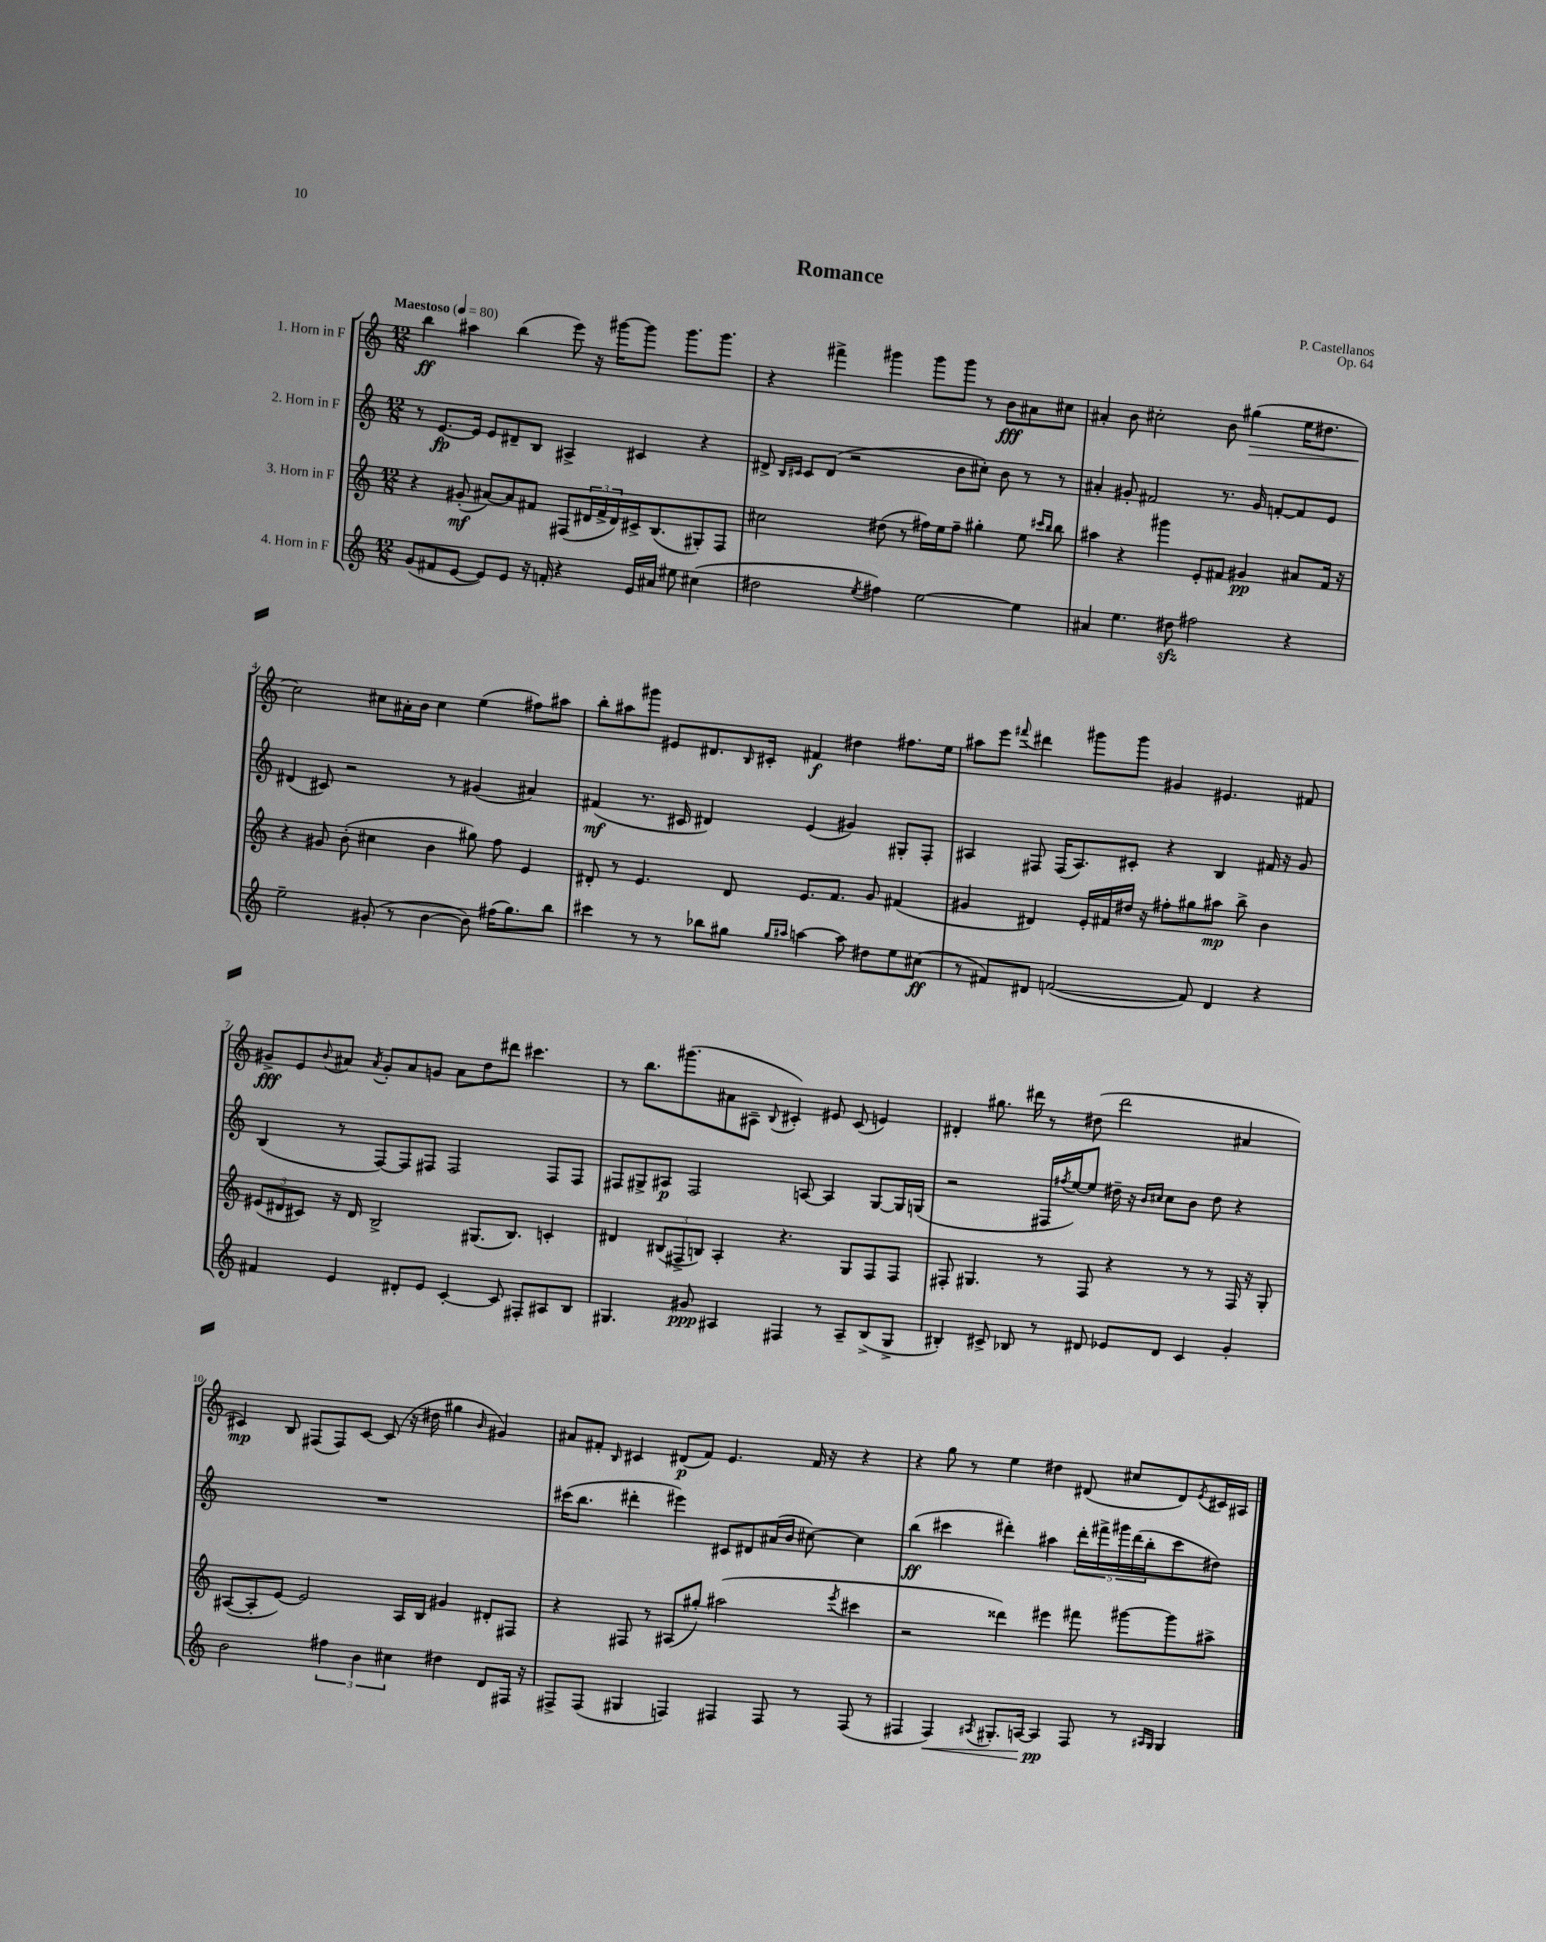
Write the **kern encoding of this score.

**kern	**dynam	**kern	**dynam	**kern	**dynam	**kern	**dynam
*part4	*part4	*part3	*part3	*part2	*part2	*part1	*part1
*staff4	*staff4	*staff3	*staff3	*staff2	*staff2	*staff1	*staff1
*I"4. Horn in F	*	*I"3. Horn in F	*	*I"2. Horn in F	*	*I"1. Horn in F	*
*clefG2	*	*clefG2	*	*clefG2	*	*clefG2	*
*k[]	*	*k[]	*	*k[]	*	*k[]	*
*M12/8	*	*M12/8	*	*M12/8	*	*M12/8	*
*MM80	*	*MM80	*	*MM80	*	*MM80	*
=1	=1	=1	=1	=1	=1	=1	=1
!	!	!	!	!	!	!LO:TX:a:B:t=Maestoso	!
(8g/L	.	4r	.	8r	.	4bb\	ff
8f#X/	.	.	.	[8.e/L	fp	.	.
[8e/J	.	(8g#X'/	mf	.	.	4aa#X\	.
.	.	.	.	16e/Jk]	.	.	.
8e/L])	.	[8a#X/L)	.	8e/L	.	.	.
8e/J	.	8a#/]	.	8d#X~/	.	(4bb\	.
16r	.	8f#X/J	.	8B/J	.	.	.
16fn'/	.	.	.	.	.	.	.
4r	.	(8F#X/L	.	4A#X^/	.	8eee\)	.
.	.	24d#X/L	.	.	.	16r	.
.	.	24f#^/	.	.	.	.	.
.	.	.	.	.	.	[16ggg#X\KL	.
.	.	24d#/)	.	.	.	.	.
16e/LL	.	16c#X^/J	.	4c#X/	.	8ggg#\J]	.
16a#X/JJ	.	(8.B/	.	.	.	.	.
8ee#X\	.	.	.	.	.	8.ggg#\L	.
(4cc#X\	.	8G#X'/)	.	4r	.	.	.
.	.	.	.	.	.	8.ggg#\J	.
.	.	8F#/J	.	.	.	.	.
=2	=2	=2	=2	=2	=2	=2	=2
2dd#X\	.	2cc#X\	.	8d#X^/	.	4r	.
.	.	.	.	16qqB/LL	.	.	.
.	.	.	.	16qqc#X/JJ	.	.	.
.	.	.	.	8c#/L	.	.	.
.	.	.	.	(8d#/J	.	4fff#X^\	.
.	.	.	.	2r	.	.	.
8qee/	.	.	.	.	.	.	.
4ff#X\)	.	(8dd#X\	.	.	.	4ggg#X\	.
.	.	8r	.	.	.	.	.
[2ee\	.	16ff#X\LL)	.	.	.	8ggg#\L	.
.	.	16ee\J	.	.	.	.	.
.	.	8ff#~\J	.	8b\L	.	8ggg#\J	.
.	.	4gg#X'\	.	8cc#X'\J)	.	8r	.
.	.	.	.	8b\	.	8b\L	fff
4ee\]	.	8ee\	.	8r	.	8a#X\	.
.	.	16qqccc#X/LL	.	.	.	.	.
.	.	16qqbb/JJ	.	.	.	.	.
.	.	8bb\	.	8r	.	8cc#X\J	.
=3	=3	=3	=3	=3	=3	=3	=3
4a#X/	.	4aa#X\	.	4a#X'/	.	4a#X'/	.
4.ee\	.	4r	.	8g#X'/	.	8b\	.
.	.	.	.	2f#X/	.	2cc#X'\	.
.	.	4ggg#X\	.	.	.	.	.
8dd#Xzz\	.	.	.	.	.	.	.
2ff#X\	.	8e'/L	.	.	.	.	.
.	.	8f#X/J	.	8.r	.	8b\	.
!	!	!	!	!	!	!	!LO:HP:b
.	.	4g#X/	pp	.	.	(4gg#X\	>
.	.	.	.	16g#/	.	.	.
.	.	.	.	[8fn'/L	.	.	.
4r	.	8a#X/L	.	8f/]	.	16ee\KL	.
.	.	.	.	.	.	8.dd#X\J	.
.	.	16f#/Jk	.	8e/J	.	.	.
.	.	16r	.	.	.	.	.
!!LO:LB:g=z
=4	=4	=4	=4	=4	=4	=4	=4
2ee~\	.	4r	.	(4d#X/	.	2cc\)	.
.	.	8g#X/	.	8c#X/)	.	.	.
.	.	(8b'\	.	2r	.	.	.
(8g#X'/	.	4cc#X\	.	.	.	8cc#X\L	]
8r	.	.	.	.	.	16a#X'\L	.
.	.	.	.	.	.	16b\JJ	.
[4b\	.	4b\	.	.	.	4cc#\	.
.	.	.	.	8r	.	.	.
8b\])	.	8gg#X\)	.	(4g#X/	.	(4ee\	.
(16ff#X\KL	.	8ff\	.	.	.	.	.
8.gg\)	.	.	.	.	.	.	.
.	.	4e/	.	4a#X/)	.	8ff#X\L)	.
8bb\J	.	.	.	.	.	8aa#X\J	.
=5	=5	=5	=5	=5	=5	=5	=5
4ccc#X\	.	8d#X'/	.	(4f#X/	mf	8bb'\L	.
.	.	8r	.	.	.	8aa#X\	.
8r	.	4.e/	.	8.r	.	8ggg#X\J	.
8r	.	.	.	.	.	8e#X/L	.
.	.	.	.	16c#X/	.	.	.
8bb-X\L	.	.	.	4d#X/)	.	8.d#X/	.
8gg#X\J	.	8d#/	.	.	.	.	.
.	.	.	.	.	.	16qqB/	.
.	.	.	.	.	.	16c#X'/Jk	.
16qqgg#/LL	.	.	.	.	.	.	.
16qqaa#X/JJ	.	.	.	.	.	.	.
[4aan\	.	8.e/L	.	(4e/	.	4f#X/	f
.	.	8.f/J	.	.	.	.	.
8aa\]	.	.	.	4g#X/)	.	4dd#X\	.
8dd#X\L	.	8g/	.	.	.	.	.
8ee\	.	(4f#X/	.	8G#X'/L	.	8.ff#X\L	.
(8cc#X\J	ff	.	.	8F'/J	.	.	.
.	.	.	.	.	.	16ee\Jk	.
=6	=6	=6	=6	=6	=6	=6	=6
8r	.	4g#X/	.	4A#X/	.	8aa#X\L	.
8f#X/L)	.	.	.	.	.	8eee\J	.
.	.	.	.	.	.	8qqfff#X/	.
8d#X/J	.	4d#X/)	.	8F#X/	.	4ddd#X\	.
([2fn/	.	.	.	(16F#/KL	.	.	.
.	.	.	.	8.A#/)	.	.	.
.	.	16e'/LL	.	.	.	8ggg#X\L	.
.	.	16f#X/	.	.	.	.	.
.	.	16dd#X/JJ	.	8c#X'/J	.	8ggg#\J	.
.	.	16r	.	.	.	.	.
.	.	8ff#X'\L	.	4r	.	4g#X/	.
8f/])	.	8gg#X\	.	.	.	.	.
4d#/	.	8aa#X\J	mp	4B/	.	4.e#X/	.
.	.	8bb^\	.	.	.	.	.
4r	.	4b\	.	16f#X/	.	.	.
.	.	.	.	16r	.	.	.
.	.	.	.	8g/	.	8f#X/	.
!!LO:LB:g=z
=7	=7	=7	=7	=7	=7	=7	=7
4f#X/	.	(12e#X/L	.	(4B/	.	8g#X^/L	fff
.	.	12d#X/	.	.	.	.	.
.	.	.	.	.	.	8e/	.
.	.	12c#X/J)	.	.	.	.	.
.	.	.	.	.	.	8qqb/	.
4e/	.	16r	.	8r	.	8a#X/J	.
.	.	16d#/	.	.	.	.	.
.	.	.	.	.	.	8qa#/	.
.	.	2B^/	.	[8F/L)	.	8g#'/L	.
8d#X'/L	.	.	.	8F/]	.	8a#/	.
8e/J	.	.	.	8F#X/J	.	8gn/J	.
[4c'/	.	.	.	2F#/	.	8a#\L	.
.	.	(8.G#X/L	.	.	.	8dd\	.
8c/]	.	.	.	.	.	8ddd#X\J	.
.	.	8.B/J)	.	.	.	.	.
8F#X'/L	.	.	.	.	.	4.ccc#X\	.
8A#X/	.	4cn'/	.	8F#/L	.	.	.
8B/J	.	.	.	8F#/J	.	.	.
=8	=8	=8	=8	=8	=8	=8	=8
4.G#X/	.	4d#X/	.	8F#X/L	.	8r	.
.	.	.	.	8G#X^/	.	8.bb\L	.
.	.	(12B#X/L	.	8A#X/J	p	.	.
.	.	.	.	.	.	(8.ggg#X\	.
.	.	12F#X^/	.	.	.	.	.
8g#X/	ppp	.	.	2F#/	.	.	.
.	.	12Bn/J)	.	.	.	.	.
4A#X/	.	4A'/	.	.	.	8a#X\	.
.	.	.	.	.	.	8A#X~\J	.
.	.	.	.	.	.	8qqB/	.
4F#X/	.	4.r	.	.	.	4c#X'/)	.
.	.	.	.	[8An/	.	.	.
8r	.	.	.	4A/]	.	8e#X/	.
8A#~/L	.	8G/L	.	.	.	(8c#/	.
(8B^/	.	8F#/	.	[8G#/L	.	4en/)	.
8G#^/J	.	8F#/J	.	16G#/L]	.	.	.
.	.	.	.	(16Gn/JJ	.	.	.
=9	=9	=9	=9	=9	=9	=9	=9
4B#X'/)	.	8F#X'/	.	2r	.	4d#X'/	.
.	.	4.G#X/	.	.	.	.	.
8c#X^/	.	.	.	.	.	8.gg#X\	.
8B-X/	.	.	.	.	.	.	.
.	.	.	.	.	.	16ddd#X\	.
8r	.	8r	.	16F#X/LL	.	8r	.
.	.	.	.	8qff#X/	.	.	.
.	.	.	.	[16ee/J)	.	.	.
8d#X/	.	8F#/	.	8ee/J]	.	(8dd#X\	.
8e-X/L	.	4r	.	16dd#X~\	.	2ddd#\	.
.	.	.	.	16r	.	.	.
.	.	.	.	16qqb/LL	.	.	.
.	.	.	.	16qqcc#X/JJ	.	.	.
8d#/J	.	.	.	8cc#\L	.	.	.
4c#/	.	8r	.	8b\J	.	.	.
.	.	8r	.	8dd#\	.	.	.
4g'/	.	16F#/	.	4r	.	4a#X/	.
.	.	16r	.	.	.	.	.
.	.	8G#'/	.	.	.	.	.
!!LO:LB:g=z
=10	=10	=10	=10	=10	=10	=10	=10
2b\	.	([8A#X/L	.	1.r	.	4c#X/)	mp
.	.	8A#'/]	.	.	.	.	.
.	.	[8e/J)	.	.	.	8B/	.
.	.	2e/]	.	.	.	(8F#X/L	.
6ff#X\	.	.	.	.	.	8F#/)	.
.	.	.	.	.	.	[8c#/J	.
6b\	.	.	.	.	.	.	.
.	.	.	.	.	.	(8c#/]	.
6cc#X\	.	.	.	.	.	.	.
.	.	16A#/LL	.	.	.	16r	.
.	.	16B/JJ	.	.	.	16dd#X\	.
4dd#X\	.	4g#X/	.	.	.	4gg#X\	.
.	.	.	.	.	.	16qqb/	.
8d/L	.	8d#X'/L	.	.	.	4g#X/)	.
16F#X/Jk	.	8F#X/J	.	.	.	.	.
16r	.	.	.	.	.	.	.
=11	=11	=11	=11	=11	=11	=11	=11
8F#X^/L	.	4r	.	(16ccc#X\KL	.	8a#X/L	.
.	.	.	.	8.bb\J	.	.	.
(8F#/J	.	.	.	.	.	8f#X'/J	.
.	.	.	.	.	.	16qqB/	.
4G#X/	.	8F#X/	.	4ddd#X'\	.	4c#X/	.
.	.	8r	.	.	.	.	.
4Fn/)	.	(8A#X/L	.	4eee#X\)	.	(8d#X/L	p
.	.	8gg#X'/J)	.	.	.	8f#/J)	.
4F#X/	.	(2aa#X\	.	8c#X/L	.	4.e/	.
.	.	.	.	8d#X/	.	.	.
8F#/	.	.	.	(16a#X/L	.	.	.
.	.	.	.	16b/JJ	.	.	.
8r	.	.	.	[8cc#X\)	.	16f#/	.
.	.	.	.	.	.	16r	.
.	.	8qeee/	.	.	.	.	.
(8F#/	.	4ccc#X\	.	4cc#\]	.	4r	.
8r	.	.	.	.	.	.	.
=12	=12	=12	=12	=12	=12	=12	=12
4F#X/	.	2r	.	(4bb\	ff	4r	.
!	!LO:HP:b	!	!	!	!	!	!
4F#/)	<	.	.	4ccc#X\	.	8gg\	.
.	.	.	.	.	.	8r	.
8qA#X/	.	.	.	.	.	.	.
8.G#X'/L	.	4ddd##X\)	.	4ddd#X'\)	.	4ee\	.
[16An/Jk	.	.	.	.	.	.	.
4A/]	pp	4eee#X\	.	4aa#X\	.	4dd#X\	.
8F#/	[	8fff#X\	.	20ddd#'\LL	.	(8d#X/	.
.	.	.	.	20fff#X^\	.	.	.
.	.	.	.	20ggg#X\	.	.	.
8r	.	[8ggg#X\L	.	.	.	8cc#X/L	.
.	.	.	.	(20ddd#\	.	.	.
.	.	.	.	20bb'\J	.	.	.
16qqA#X/LL	.	.	.	.	.	.	.
16qqG#/JJ	.	.	.	.	.	.	.
4G#/	.	8ggg#\]	.	8ccc#\	.	8d#/)	.
.	.	.	.	.	.	8qe/	.
.	.	8aa#X^\J	.	8dd#X\J)	.	16c#X/L	.
.	.	.	.	.	.	16A#X/JJ	.
==	==	==	==	==	==	==	==
*-	*-	*-	*-	*-	*-	*-	*-
